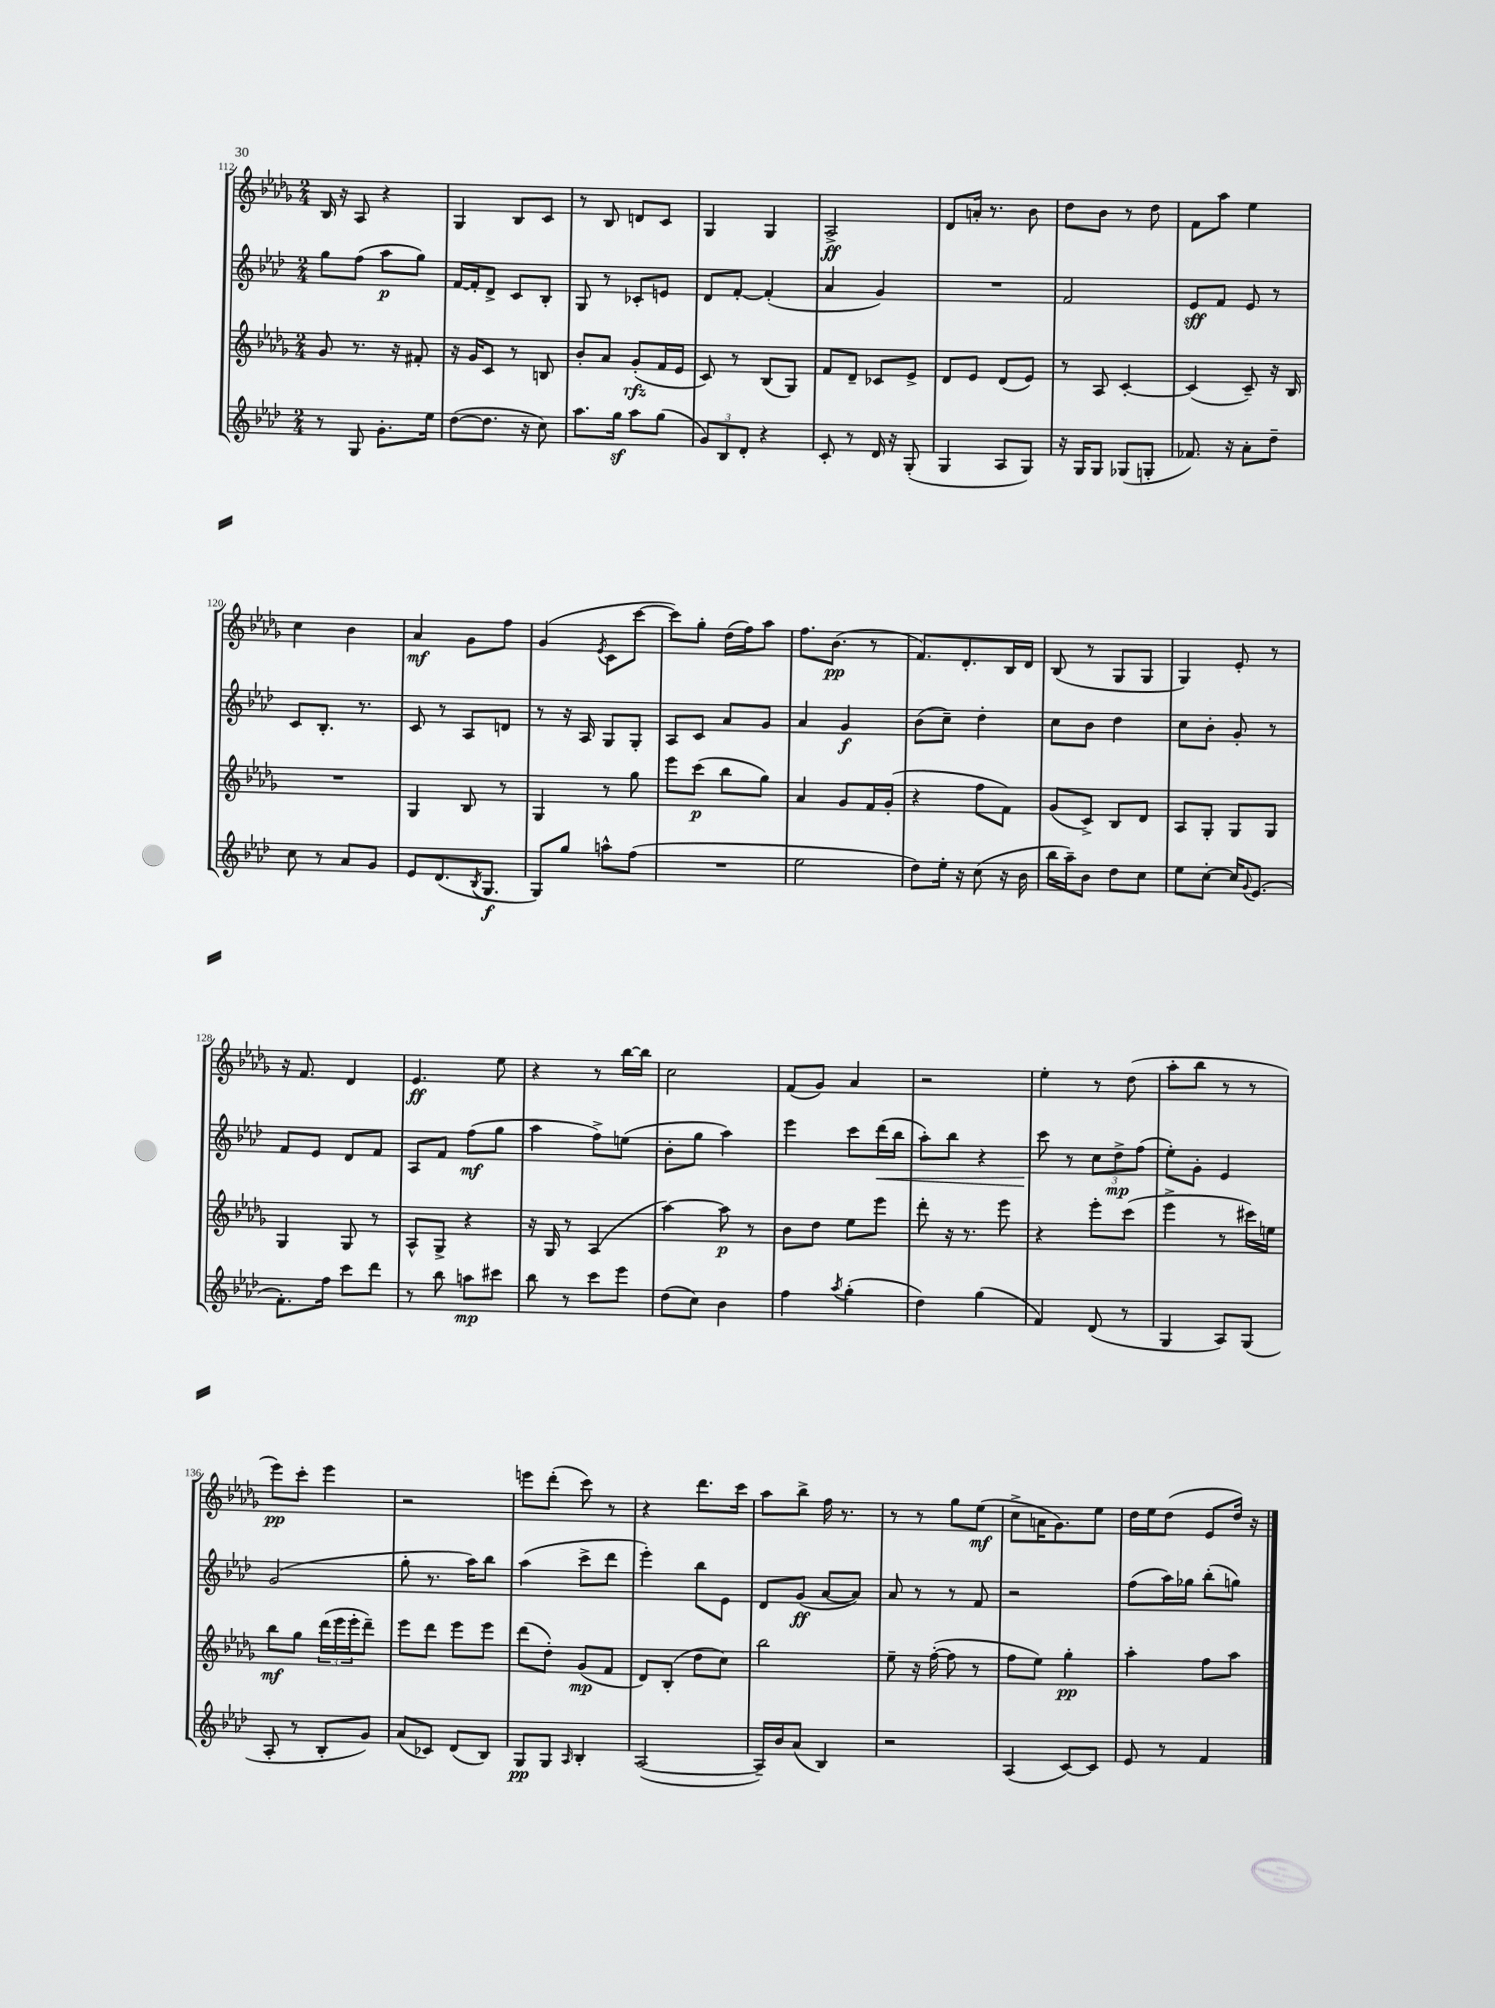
<<
\new StaffGroup <<
\new Staff = "s0" {
    \clef treble \key des \major \numericTimeSignature \time 2/4
    bes16 r16 aes8 r4 |
    ges4 bes8 c'8 |
    r8 bes8 d'8 c'8 |
    ges4 ges4 |
    aes2->\ff |
    des'8 a'16-. r8. bes'8 |
    des''8 bes'8 r8 des''8 |
    f'8 aes''8 ees''4 |
    c''4 bes'4 |
    aes'4\mf ges'8 f''8 |
    ges'4( \acciaccatura { ees'8 } c'8 c'''8~ |
    c'''8) ges''8-. des''16( f''16) aes''8 |
    f''8. bes'8.\pp( r8 |
    f'8.) des'8.-. bes16 des'16 |
    bes8( r8 ges8 ges8 |
    ges4) ees'8-. r8 |
    r16 f'8. des'4 |
    ees'4.\ff ees''8 |
    r4 r8 bes''16~ bes''16 |
    c''2 |
    f'8( ges'8) aes'4 |
    r2 |
    ees''4-. r8 des''8( |
    aes''8-. bes''8 r8 r8 |
    ees'''8\pp) c'''8-. ees'''4 |
    r2 |
    e'''8 des'''8-.( c'''8) r8 |
    r4 des'''8. c'''16 |
    aes''8 bes''8-> f''16 r8. |
    r8 r8 ges''8 ees''8\mf( |
    c''8-> a'16 ges'8.) ees''8 |
    des''16 ees''16 des''8( ees'8 des''16) r16 \bar "|." |
}
\new Staff = "s1" {
    \clef treble \key aes \major \numericTimeSignature \time 2/4
    g''8 f''8( aes''8\p g''8) |
    f'16~ f'16-. des'8-> c'8 bes8-. |
    g8 r8 ces'8-. e'8 |
    des'8 f'8~-. f'4-.( |
    aes'4 g'4) |
    R2 |
    f'2 |
    ees'8\sff f'8 ees'8 r8 |
    c'8 bes8.-. r8. |
    c'8 r8 aes8 d'8 |
    r8 r16 aes16 g8 g8-. |
    aes8 c'8 aes'8 g'8 |
    aes'4 g'4\f |
    bes'8( c''8--) des''4-. |
    c''8 bes'8 des''4 |
    c''8 bes'8-. g'8-. r8 |
    f'8 ees'8 des'8 f'8 |
    aes8 f'8 f''8\mf( g''8 |
    aes''4 f''8->) e''8( |
    bes'8-. g''8 aes''4) |
    ees'''4 c'''8 des'''16\<( bes''16 |
    aes''8-.) bes''8 r4 |
    c'''8\! r8 \tuplet 3/2 { c''8 des''8->\mp f''8( } |
    ees''8-.) g'8-. ees'4 |
    g'2( |
    g''8-. r8. aes''16) bes''8 |
    aes''4( c'''8-> des'''8 |
    ees'''4-.) bes''8 ees'8 |
    des'8 g'8\ff( aes'8~ aes'8) |
    aes'8 r8 r8 f'8 |
    r2 |
    f''8( aes''16) ges''16 bes''8-.( g''8) \bar "|." |
}
\new Staff = "s2" {
    \clef treble \key des \major \numericTimeSignature \time 2/4
    ges'8 r8. r16 fis'8-. |
    r16 ges'16 c'8 r8 b8 |
    bes'8-. aes'8 ges'8-.\rfz( f'16 ees'16 |
    c'8) r8 bes8( ges8) |
    f'8 des'8-- ces'8 ees'8-> |
    des'8 ees'8 des'8( ees'8) |
    r8 aes8 c'4~-. |
    c'4( c'8--) r16 bes16 |
    R2 |
    ges4 bes8 r8 |
    ges4 r8 ges''8 |
    ees'''8 c'''8\p( bes''8 ges''8) |
    aes'4 ges'8 f'16 ges'16-.( |
    r4 f''8 f'8) |
    ges'8( c'8->) bes8 des'8 |
    aes8 ges8-. ges8 ges8 |
    ges4 ges8 r8 |
    aes8-^ ges8-> r4 |
    r16 ges16 r8 aes4( |
    aes''4~) aes''8\p r8 |
    bes'8 des''8 ees''8 ees'''8 |
    des'''8-. r16 r8. ees'''8 |
    r4 ees'''8-. c'''8( |
    ees'''4-> r8 cis'''16) e''16 |
    bes''8\mf ges''8 \tuplet 3/2 { des'''16( ees'''16 ees'''16-. } des'''8--) |
    ees'''8 des'''8 ees'''8 ees'''8 |
    des'''8( des''8-.) ges'8\mp( f'8 |
    des'8) bes8-.( des''8 c''8) |
    bes''2 |
    ees''8-- r16 f''16~-.( f''8 r8 |
    f''8 ees''8) ges''4-.\pp |
    aes''4-. f''8 aes''8 \bar "|." |
}
\new Staff = "s3" {
    \clef treble \key aes \major \numericTimeSignature \time 2/4
    r8 g8 g'8.-. ees''16 |
    des''8~( des''8. r16 c''8) |
    aes''8. g''16\sf aes''8 g''8( |
    \tuplet 3/2 { g'8) bes8 des'8-. } r4 |
    c'8-. r8 des'16 r16 g8-.( |
    g4 aes8 g8) |
    r16 g16 g8 ges8( g8-. |
    fes'8.) r16 aes'8-. des''8-- |
    c''8 r8 aes'8 g'8 |
    ees'8 des'8.( \acciaccatura { bes8 } g8.\f |
    g8) g''8 a''8-^ f''8( |
    R2 |
    ees''2 |
    des''8) ees''16-. r16 c''8( r16 bes'16 |
    bes''16 aes''16--) bes'8 des''8 c''8 |
    ees''8 c''8~-. c''16 \appoggiatura { g'8 } ees'8.( |
    f'8.-.) f''16 c'''8 des'''8 |
    r8 bes''8 a''8\mp cis'''8 |
    bes''8 r8 c'''8 ees'''8 |
    des''8( c''8) bes'4 |
    f''4 \acciaccatura { aes''8 } g''4-.( |
    des''4) g''4( |
    f'4) des'8( r8 |
    g4 aes8) g8( |
    aes8-. r8 bes8-. g'8) |
    aes'8( ces'8) des'8( bes8) |
    g8\pp g8 \grace { aes16 } bes4-. |
    aes2~( |
    aes16--) bes'16 aes'8( bes4) |
    r2 |
    aes4( c'8~) c'8 |
    ees'8 r8 f'4 \bar "|." |
}
>>
>>
\layout { \context { \Score currentBarNumber = #112 } }
